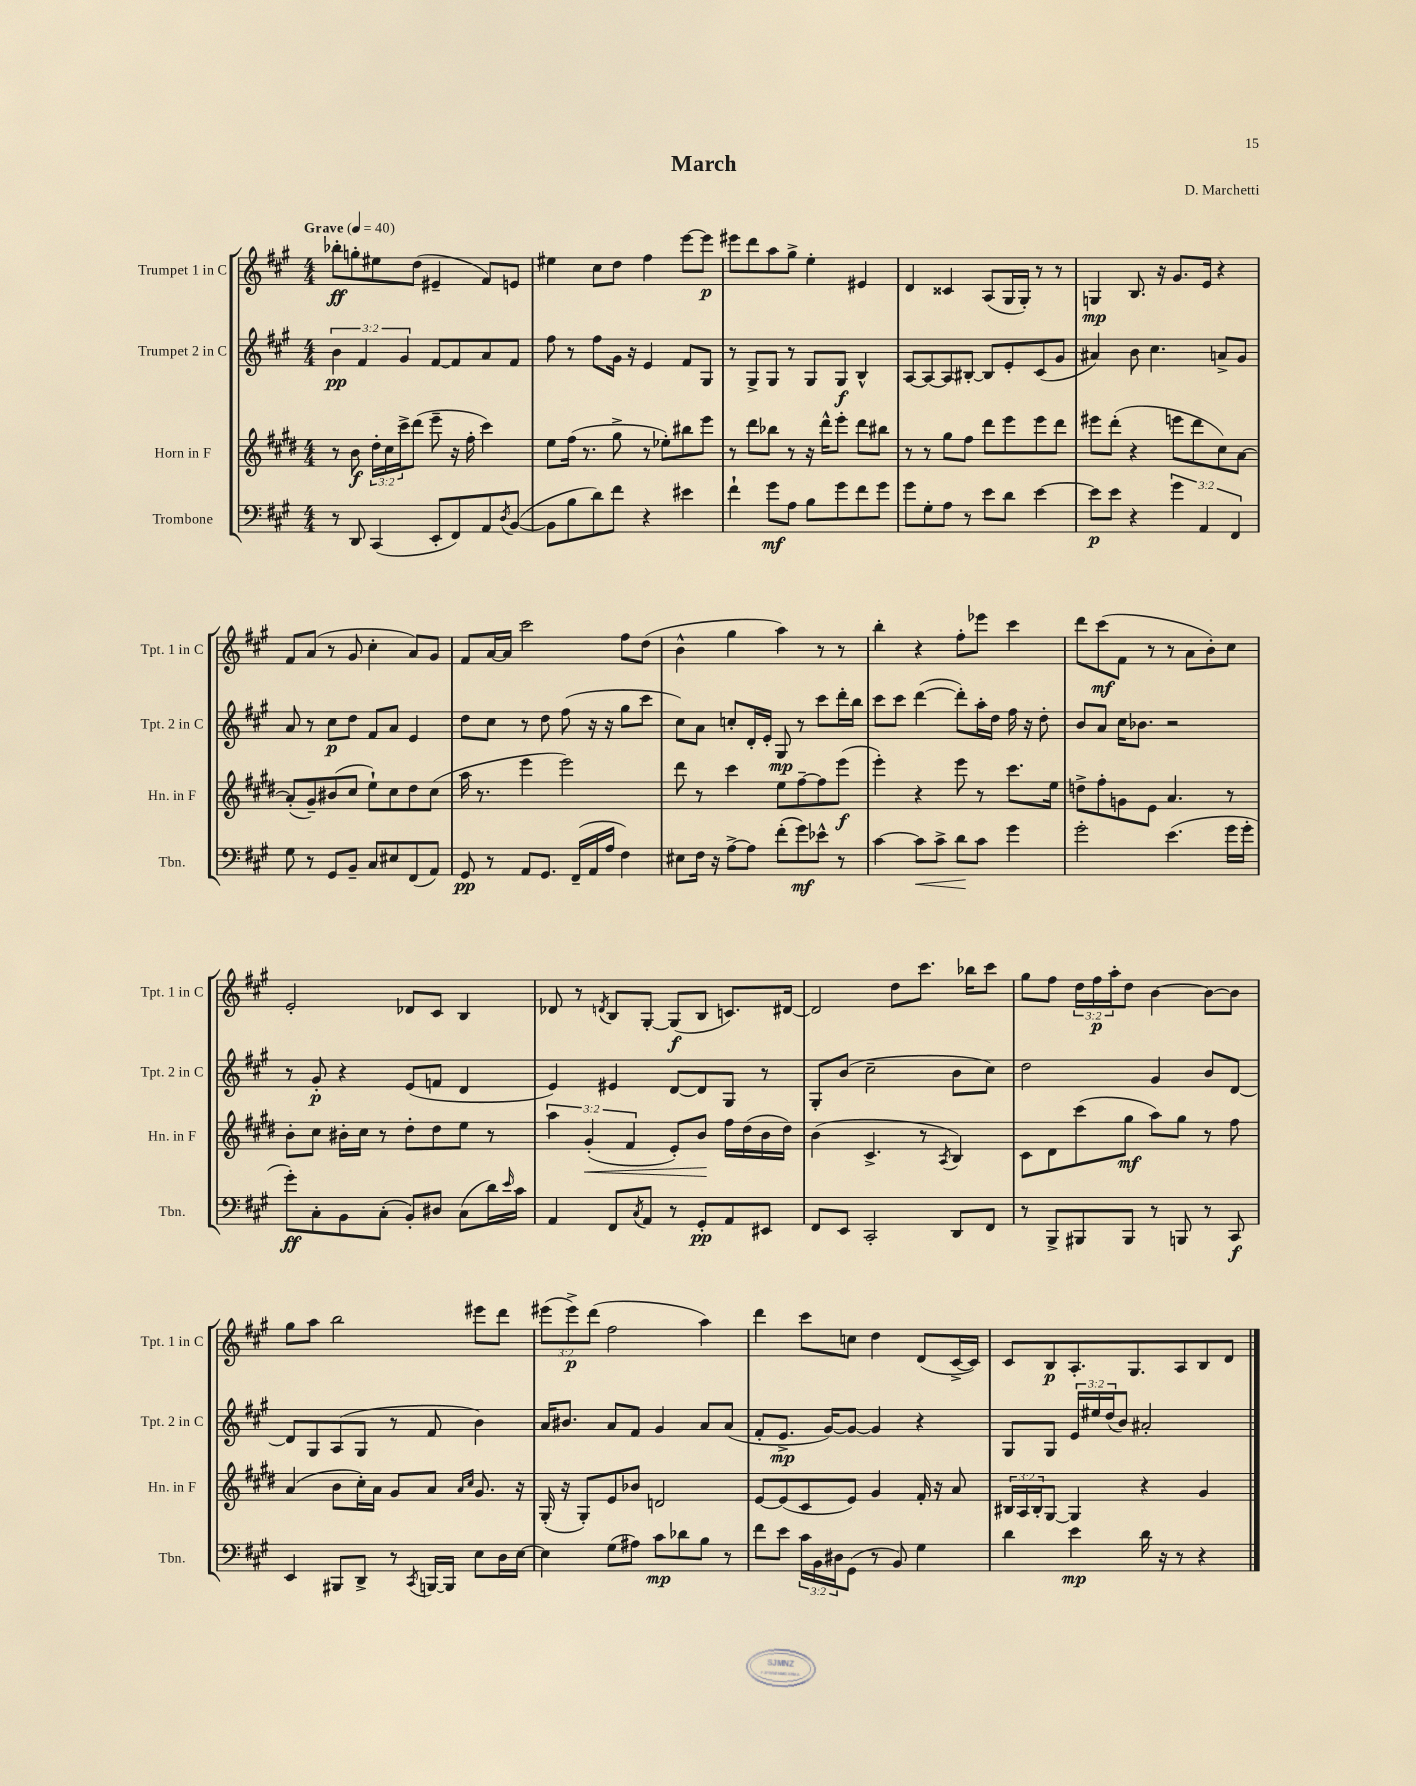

**kern	**kern	**kern	**kern
*staff4	*staff3	*staff2	*staff1
*clefF4	*clefG2	*clefG2	*clefG2
*k[f#c#g#]	*k[f#c#g#d#]	*k[f#c#g#]	*k[f#c#g#]
*M4/4	*M4/4	*M4/4	*M4/4
*MM40	*MM40	*MM40	*MM40
8r	8r	6b\	8bb-'\L
8DD/	8b\	.	8gg'\
.	.	6f#/	.
(4CC#/	24dd#'\LL	.	8ee#\
.	24cc#\	.	.
.	24ccc#^\J	6g#/	.
.	(8ddd#\J	.	(8dd\J
8EE'/L	8eee~\	[8f#/L	4e#~/
8FF#/)	16r	8f#/]	.
.	16ff#'\	.	.
8AA/	4ccc#\)	8a/	8f#/L)
8qD/	.	.	.
([8BB/J	.	8f#/J	8e/J
=	=	=	=
8BB\]L	8ee\L	8ff#\	4ee#\
8B\	(16ff#\Jk	8r	.
.	8.r	.	.
8d\)	.	8ff#\L	8cc#\L
8f#\J	8gg#^\	16g#\Jk	8dd\J
.	.	16r	.
4r	8r	4e/	4ff#\
.	8ee-'\L)	.	.
4e#\	8bb#\	8f#/L	[8eee\L
.	8eee\J	8G#/J	8eee\]J
=	=	=	=
4f#`\	8r	8r	8eee#\L
.	8ddd#\L	8G#^/L	8ddd\
8g#\L	8bb-\J	8G#/J	8aa\
8A\J	8r	8r	8gg#^\J
8B\L	16r	8G#/L	4ee'\
.	16ddd#^^\LK	.	.
8g#\	8eee'\J	8G#/J	.
8f#\	8ddd#\L	4B^^/	4e#/
8g#\J	8bb#\J	.	.
=	=	=	=
8g#\L	8r	[8A/L	4d/
8G#'\	8r	8A/_	.
8A\J	8gg#\L	8A/]	4c##/
8r	8ff#\J	[8B#'/J	.
8e\L	8ddd#\L	8B#/]L	(8A/L
8d\J	8eee\	8e'/	16G#/L
.	.	.	16G#'/JJ)
[4e\	8eee\	(8c#/	8r
.	8ddd#\J	8g#/J	8r
=	=	=	=
8e\]L	8eee#\L	4a#/)	4G/
8e\J	(8ddd#'\J	.	.
4r	4r	8b\	8.B/
.	.	4.cc#\	.
.	.	.	16r
6g#\	8eee\L	.	8.g#/L
.	8ddd#\	.	.
6AA/	.	.	.
.	.	.	16e/Jk
.	8cc#\)	8a^/L	4r
6FF#/	.	.	.
.	[8a\J	8g#/J	.
=	=	=	=
8G#\	(8a'/]L	8a/	8f#/L
8r	8g#~/)	8r	(8a/J
8GG#/L	(8b#/	8cc#\L	8r
8BB~/J	8cc#/J	8dd\J	8g#/
8C#/L	8ee`\L)	8f#/L	4cc#'\
8E#/	8cc#\	8a/J	.
(8FF#/	8dd#\	4e/	8a/L)
8AA/J)	(8cc#\J	.	8g#/J
=	=	=	=
8GG#/	16aa\	8dd\L	8f#/L
.	8.r	.	.
8r	.	8cc#\J	[16a/L
.	.	.	16a/]JJ
8AA/L	4eee\	8r	2ccc#\
8.GG#/J	.	8dd\	.
.	2eee\)	(8ff#\	.
(16FF#~/LL	.	.	.
16AA/	.	16r	.
16A/JJ	.	16r	.
4F#\)	.	8gg#\L	8ff#\L
.	.	8ccc#\J	(8dd\J
=	=	=	=
8E#\L	8ddd#\	8cc#\L)	4b^^\
16F#\Jk	8r	8a\J	.
16r	.	.	.
[8A^\L	4ccc#\	8cc'/L	4gg#\
8A\]J	.	16d'/L	.
.	.	16e'/JJ	.
(8f#'\L	8ee\L	8G#/	4aa\)
8g#\)	[8ff#~\	8r	.
8e-^^\J	8ff#\]	8ccc#\L	8r
8r	(8eee\J	16ddd'\L	8r
.	.	16bb\JJ	.
=	=	=	=
[4c#\	4eee'\)	8ccc#\L	4bb'\
.	.	8ccc#\J	.
8c#\]L	4r	([4ddd\	4r
8c#^\J	.	.	.
8d\L	8eee\	8ddd'\]L)	8ff#'\L
8c#\J	8r	16aa'\L	8eee-\J
.	.	16dd\JJ	.
4g#\	8.ccc#\L	16ff#\	4ccc#\
.	.	16r	.
.	.	8dd'\	.
.	16ee\Jk	.	.
=	=	=	=
2g#'\	8dd^\L	8b/L	8ddd\L
.	8ff#'\	8a/J	(8ccc#\
.	8g\	16cc#\LK	8f#\J
.	.	8.b-\J	.
.	8e\J	.	8r
(4.e\	4.a/	2r	8r
.	.	.	8a\L
.	.	.	8b'\)
16g#\LL	8r	.	8cc#\J
16g#'\JJ	.	.	.
=	=	=	=
8g#'\L)	8b'\L	8r	2e'/
8C#'\	8cc#\J	8g#'/	.
8BB\	16b#'\LL	4r	.
.	16cc#\JJ	.	.
(8C#'\J	8r	.	.
8BB'/L)	8dd#'\L	(8e/L	8d-/L
8D#/J	8dd#\	8f/J	8c#/J
(8C#\L	8ee\J	4d/	4B/
16d\L)	8r	.	.
16qqe/	.	.	.
16c#\JJ	.	.	.
=	=	=	=
4AA/	6aa\	4e/)	8d-/
.	.	.	8r
.	(6g#'/	.	.
.	.	.	8qd/
8FF#/L	.	4e#/	8B/L
.	6f#/	.	.
8qC#/	.	.	.
8AA/J	.	.	[8G#'/J
8r	8e'/L)	[8d/L	(8G#/]L
8GG#'/L	8b/J	8d/]	8B/J
8AA/	16ff#\LL	8G#/J	8.c/L)
.	(16dd#\	.	.
8EE#/J	16b\	8r	.
.	16dd#\JJ)	.	[16d#/Jk
=	=	=	=
8FF#/L	(4b\	8G#'/L	2d#/]
8EE/J	.	(8b/J	.
2CC#'/	4.c#^/	2cc#~\	.
.	.	.	8dd\L
.	8r	.	8.ccc#\J
.	8qA/	.	.
8DD/L	4B/)	8b\L	.
.	.	.	16bb-\LK
8FF#/J	.	8cc#\J)	8ccc#\J
=	=	=	=
8r	8c#\L	2dd\	8gg#\L
8BBB^/L	8d#\	.	8ff#\J
8BBB#/	(8ccc#\	.	24dd\LL
.	.	.	24ff#\
.	.	.	24aa'\J
8BBB#/J	8gg#\J	.	8dd\J
8r	8aa\L)	4g#/	[4b\
8BBB/	8gg#\J	.	.
8r	8r	8b/L	8b\_L
8CC#/	8ff#\	[8d/J	8b\]J
=	=	=	=
4EE/	(4a/	8d/]L	8gg#\L
.	.	8G#/	8aa\J
8BBB#/L	8b\L	(8A/	2bb\
8DD^/J	16cc#'\L)	8G#/J	.
.	16a\JJ	.	.
8r	8g#/L	8r	.
8qCC#/	.	.	.
[16BBB/LL	8a/J	8f#/	.
16BBB/]JJ	.	.	.
.	16qqa/LL	.	.
.	16qqcc#/JJ	.	.
8E\L	8.g#/	4b\)	8eee#\L
16D\L	.	.	8ddd\J
[16E\JJ	16r	.	.
=	=	=	=
4E\]	(16G#'/	16a/LK	(12eee#\L
.	16r	8.b#/J	.
.	.	.	12eee#^\)
.	8G#'/L)	.	.
.	.	.	(12ddd\J
(8G#\L	8e/	8a/L	2ff#\
8A#\J)	8b-/J	8f#/J	.
8c#\L	2d/	4g#/	.
8d-\	.	.	.
8B\J	.	8a/L	4aa\)
8r	.	(8a/J	.
=	=	=	=
8f#\L	[8e/L	8f#'/L	4ddd\
8e\J	(8e/]	8.e^/J	.
24c#\LL	8c#/	.	8ccc#\L
24BB\	.	.	.
.	.	[16g#/LK)	.
24D#\J	.	.	.
(8GG#\J	8e/J)	8g#/_J	8cc\J
8r	4g#/	4g#/]	4dd\
8BB/)	.	.	.
4G#\	16f#'/	4r	(8d/L
.	16r	.	.
.	8a/	.	[16c#^/L
.	.	.	16c#/]JJ)
=	=	=	=
4d\	24B#/LL	8G#/L	8c#/L
.	24A/	.	.
.	24B#'/J	.	.
.	[8G#/J	8G#/J	8B/
4e\	4G#/]	24e/LL	8.A'/
.	.	24ee#/	.
.	.	(24dd/J	.
.	.	8b/J)	.
.	.	.	8.G#/
16d\	4r	2a#'/	.
16r	.	.	.
8r	.	.	8A/
4r	4g#/	.	8B/
.	.	.	8d/J
==	==	==	==
*-	*-	*-	*-
